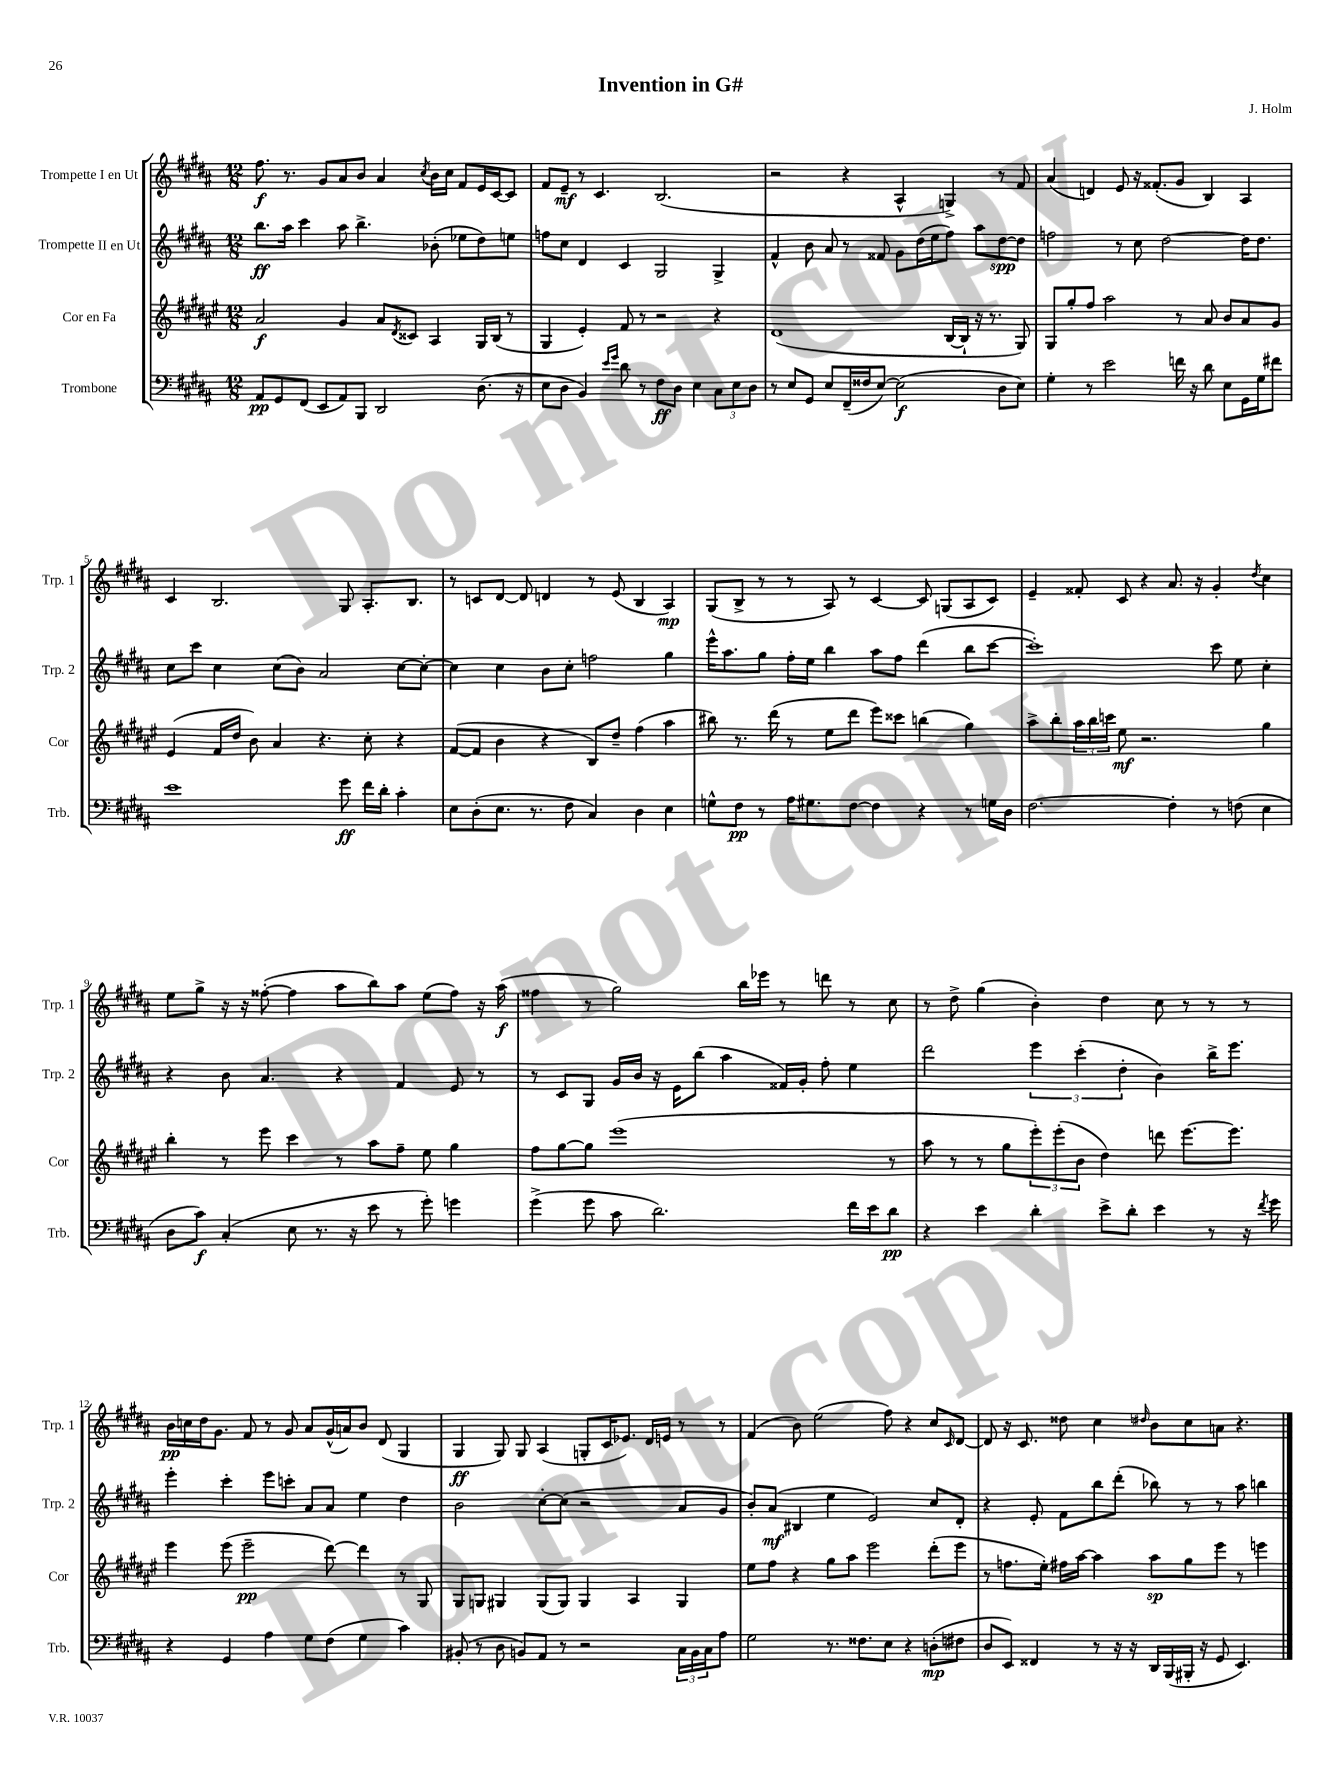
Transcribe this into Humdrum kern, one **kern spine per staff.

**kern	**kern	**kern	**kern
*staff4	*staff3	*staff2	*staff1
*clefF4	*clefG2	*clefG2	*clefG2
*k[f#c#g#d#a#]	*k[f#c#g#d#a#e#]	*k[f#c#g#d#a#]	*k[f#c#g#d#a#]
*M12/8	*M12/8	*M12/8	*M12/8
8AA#	2a#	8.bb	8.ff#
8GG#	.	.	.
.	.	16aa#	8.r
(8FF#	.	4ccc#	.
8EE	.	.	8g#
8AA#)	4g#	8aa#	8a#
8BBB	.	4.bb^	8b
2DD#	8a#	.	4a#
.	8qd#	.	.
.	8c##	.	.
.	.	.	8qcc#
.	4A#	(8b-'	16b
.	.	.	16cc#
.	.	8ee-	8f#
(8.D#	16G#	8dd#)	16e
.	(16B	.	[16c#
.	8r	8ee	8c#]
16r	.	.	.
=	=	=	=
8E	4G#	8ff	8f#
8D#	.	8cc#	8e~
4BB)	4e#')	4d#	8r
.	.	.	4.c#
16qqe	.	.	.
16qqg#	.	.	.
8d#	8f#	4c#	.
8r	8r	.	.
8F#	2r	2G#	(2.B
8D#	.	.	.
4E	.	.	.
12C#	4r	4G#^	.
12E	.	.	.
12D#	.	.	.
=	=	=	=
8r	(1d#	4f#^^	2r
8E	.	.	.
8GG#	.	8b	.
8E	.	8a#	.
(16FF#~	.	8r	4r
16F##	.	.	.
[8E)	.	8f##	.
(2E]	.	8g#	4A#^^
.	.	(16dd#	.
.	.	16ee	.
.	[16B	8ff#)	4G^)
.	16B`]	.	.
.	16r	8aa#	.
.	8.r	.	.
8D#	.	[8dd#	8r
8E)	8G#)	8dd#]	8f#
=	=	=	=
4G#'	8G#	2ff	(4a#
.	8gg#'	.	.
8r	8ff#	.	4d)
2e	2aa#	.	.
.	.	8r	8e
.	.	8cc#	16r
.	.	.	(8.f##'
.	.	[2dd#	.
16f	8r	.	8g#
16r	.	.	.
8d#	8a#	.	4B)
8E	8b	.	.
16GG#	8a#	16dd#]	4A#
16G#	.	8.dd#	.
8f#	8g#	.	.
=	=	=	=
1e	(4e#	8cc#	4c#
.	.	8ccc#	.
.	16f#	4cc#	2.B
.	16dd#	.	.
.	8b)	.	.
.	4a#	(8cc#	.
.	.	8b)	.
.	4.r	2a#	.
8g#	.	.	8G#
16f#	8cc#'	.	8.A#'
16d#'	.	.	.
4c#'	4r	[8cc#	.
.	.	.	8.B
.	.	8cc#'_	.
=	=	=	=
8E	([8f#	4cc#]	8r
(8D#'	8f#]	.	8c
8.E	4b	4cc#	[8d#
.	.	.	8d#]
8.r	.	.	.
.	4r	8b	4d
8F#	.	8cc#'	.
4C#)	8B)	2ff	8r
.	8dd#~	.	(8e
4D#	(4ff#	.	4B
4E	4aa#	4gg#	4A#)
=	=	=	=
8G^^	8bb#)	16eee^^	(8G#
.	.	8.aa#	.
8F#	8.r	.	8B^
8r	.	8gg#	8r
.	(16ddd#	.	.
16A#	8r	16ff#'	8r
8.G#	.	16ee	.
.	8ee#	4bb	8A#)
[8F#	8ddd#	.	8r
4F#]	8eee#)	8aa#	[4c#
.	8ccc##	8ff#	.
4r	(4bb	(4ddd#	8c#]
.	.	.	(8G
8r	4gg#)	8bb	8A#
16G	.	[8ccc#	8c#)
16D#	.	.	.
=	=	=	=
[2.F#	8aa#^	1ccc#'])	4e~
.	8bb'	.	.
.	24aa#	.	8f##'
.	24bb	.	.
.	24ccc	.	.
.	8ee#	.	8c#
.	2.r	.	4r
4F#']	.	.	8.a#
.	.	.	16r
8r	.	8ccc#	4g#'
(8F	.	8ee	.
.	.	.	8qdd#
4E	4gg#	4cc#'	4cc#
=	=	=	=
8D#	4bb'	4r	8ee
8c#)	.	.	8gg#^
(4C#'	8r	8b	16r
.	.	.	16r
.	8eee#	4.a#	([8ff##'
8E	4ccc#	.	4ff##]
8.r	.	.	.
.	8r	4r	8aa#
16r	.	.	.
8e	8aa#	.	8bb)
8r	8ff#~	4f#	8aa#
8g#')	8ee#	.	(8ee
4g	4gg#	8e	8ff##)
.	.	8r	16r
.	.	.	(16aa#
=	=	=	=
(4g#^	8ff#	8r	4ff##
.	[8gg#	8c#	.
8g#	8gg#]	8G#	8r
8c#	(1eee#	16g#	2gg#)
.	.	16b	.
2.d#)	.	16r	.
.	.	16e	.
.	.	(8bb	.
.	.	4aa#	.
.	.	.	16bb
.	.	.	16eee-
.	.	16f##)	8r
.	.	16g#'	.
.	.	8ff#'	8ddd
16f#	.	4ee	8r
16e	.	.	.
8d#	8r	.	8cc#
=	=	=	=
4r	8aa#	2ddd#	8r
.	8r	.	8dd#^
4e	8r	.	(4gg#
.	8gg#	.	.
4d#'	12eee#')	6eee	4b')
.	(12eee#'	.	.
.	12b	(6ccc#'	.
8e^	4dd#)	.	4dd#
.	.	6dd#'	.
8d#'	.	.	.
4e	8ddd	4b)	8cc#
.	[8.eee#	.	8r
8r	.	16bb^	8r
.	8.eee#]	8.eee	.
16r	.	.	8r
8qf#	.	.	.
16g#	.	.	.
=	=	=	=
4r	4eee#	4eee'	16b
.	.	.	16cc
.	.	.	16dd#
.	.	.	8.g#
4GG#	(8eee#	4ccc#'	.
.	2eee#~	.	8f#
4A#	.	8eee	8r
.	.	8ccc'	8g#
8G#	.	8a#	8a#
(8F#	[8ddd#)	8a#	(16g#^^
.	.	.	16a)
4G#	4ddd#]	4ee	8b
.	.	.	(8d#
4c#)	8r	4dd#	4G#
.	8G#	.	.
=	=	=	=
(8BB#'	8G#	2b	4G#
8r	8G	.	.
8D#	4G#	.	8G#)
8BB)	.	.	8G#
8AA#	(8G#	[8cc#'	(4A#
8r	8G#)	(8cc#]	.
2r	4G#	2r	8G'
.	.	.	16c#
.	.	.	8.e-)
.	4A#	.	.
.	.	.	16d#
.	.	.	16e
24C#	4G#	8a#	8r
24BB	.	.	.
24C#	.	.	.
8A#	.	8g#	8r
=	=	=	=
2G#	8ee#	8b')	(4f#
.	8ff#	(8a#	.
.	4r	4B#	8b)
.	.	.	(2ee
8.r	8gg#	4ee	.
.	8aa#	.	.
8.F##	.	.	.
.	2eee#	2e)	.
8E	.	.	8ff#)
4r	.	.	4r
(8D'	(8ddd#'	8cc#	8cc#
.	.	.	16qqc#
8F#	8eee#	8d#'	[8d#
=	=	=	=
8D#	8r	4r	8d#]
8EE)	8.ff	.	16r
.	.	.	8.c#
4FF##	.	8e'	.
.	16ee#')	.	.
.	16ff#	8f#	8dd##
.	[16aa#	.	.
8r	4aa#]	8bb	4cc#
16r	.	(8ddd#'	.
16r	.	.	.
.	.	.	16qqdd#
16DD#	8aa#	8bb-)	8b
(16BBB	.	.	.
16BBB#'	8gg#	8r	8cc#
16r	.	.	.
8GG#	8eee#	8r	8a
4.EE)	8r	8aa#	4.r
.	4eee	4bb	.
==	==	==	==
*-	*-	*-	*-
